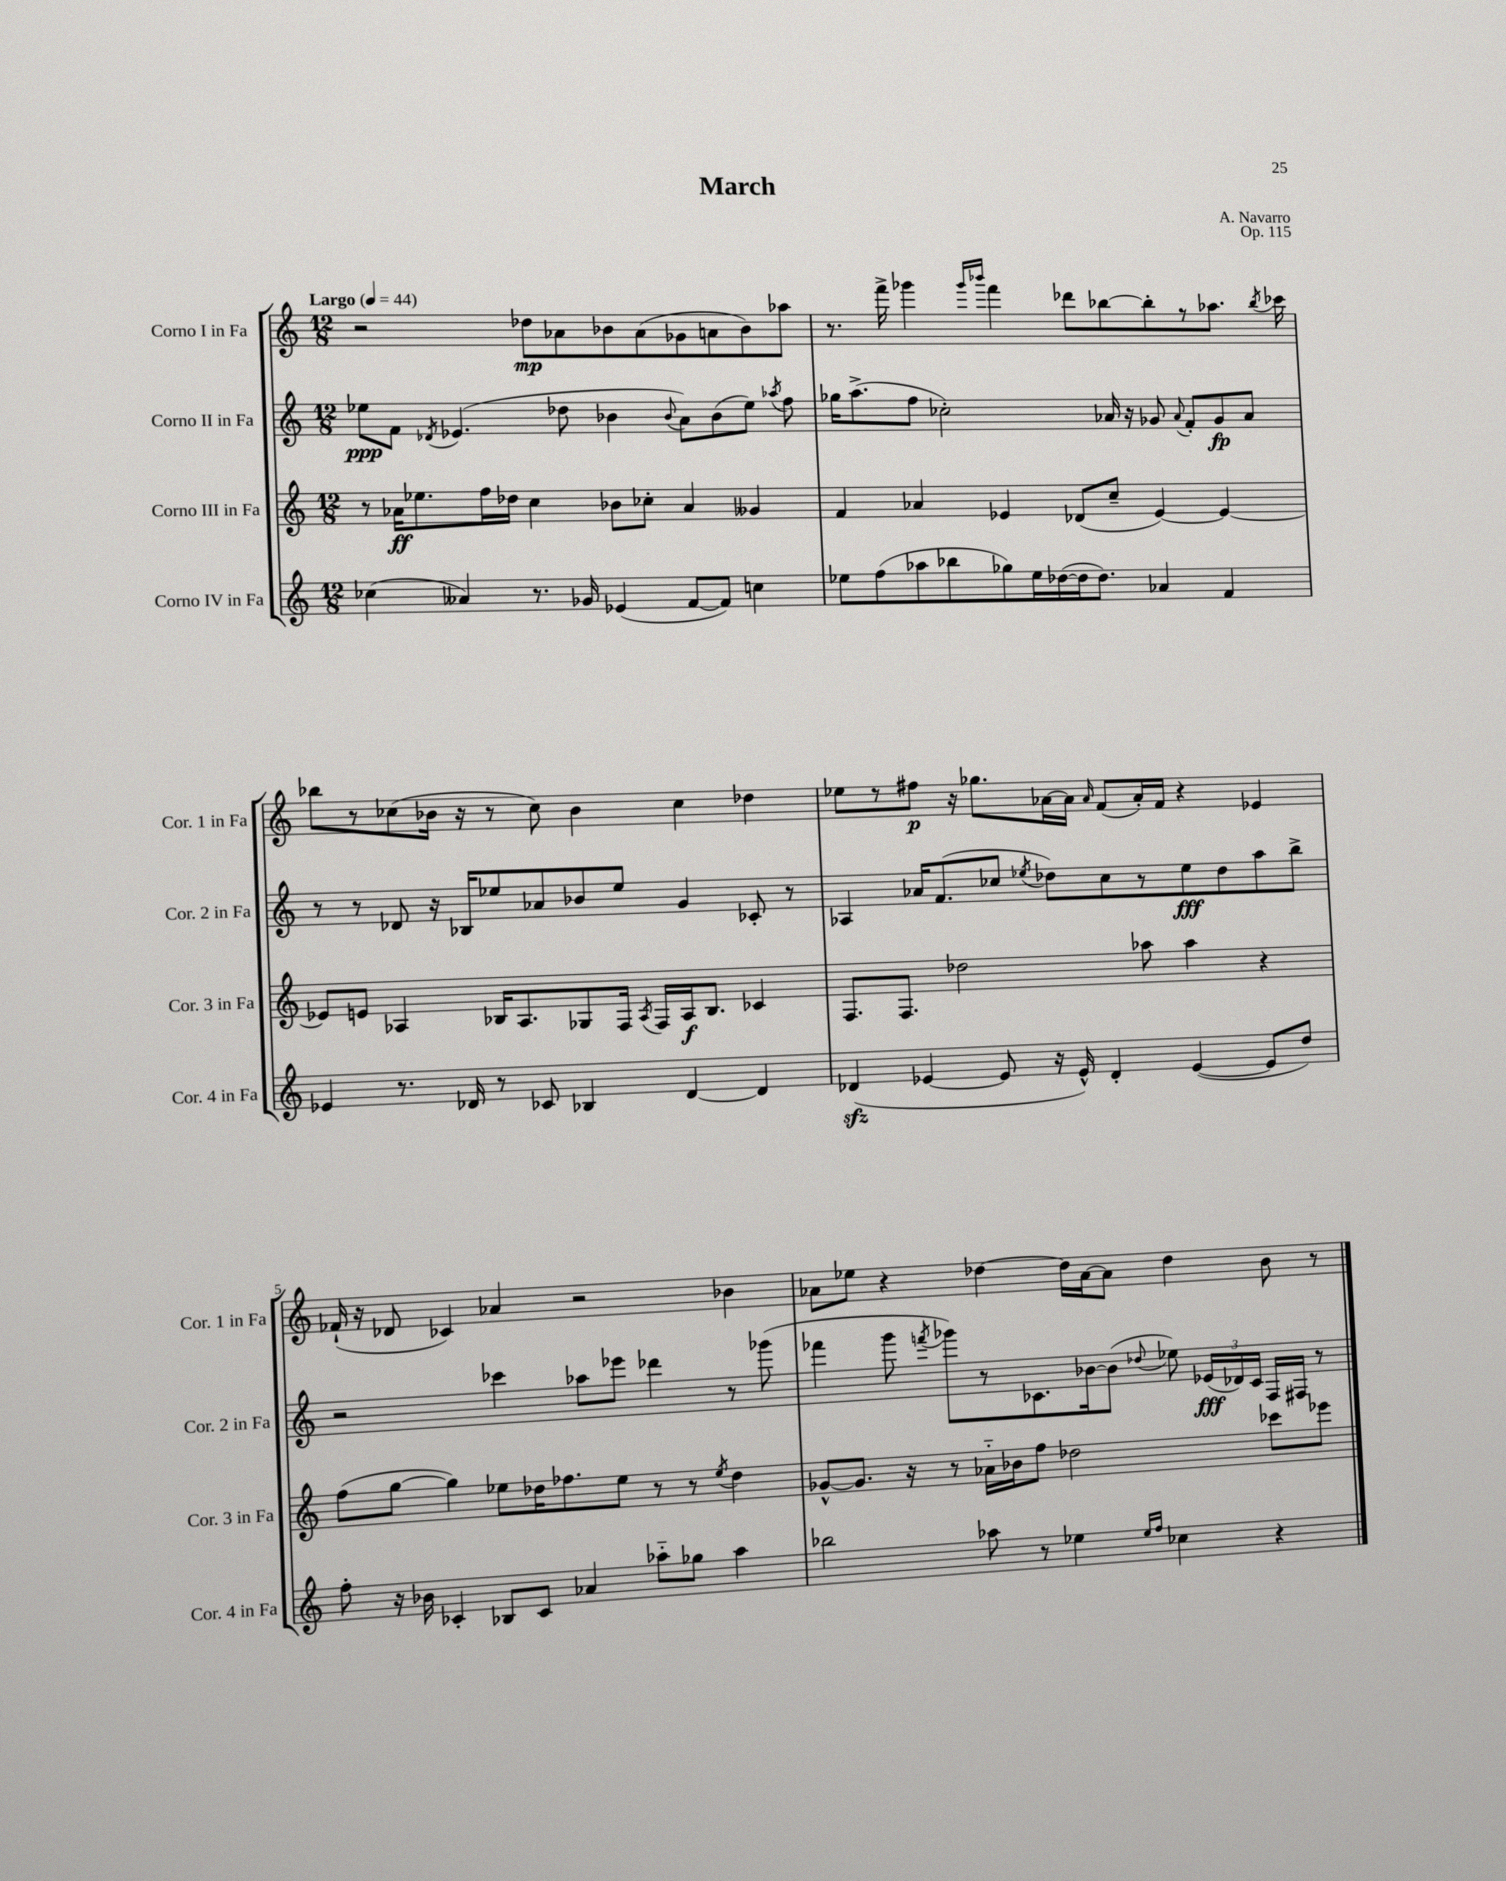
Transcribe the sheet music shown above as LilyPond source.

\header { title = "March" composer = "A. Navarro" opus = "Op. 115" }
<<
\new StaffGroup <<
\new Staff = "s0" \with { instrumentName = "Corno I in Fa" shortInstrumentName = "Cor. 1 in Fa" } {
    \clef treble \key c \major \numericTimeSignature \time 12/8 \tempo "Largo" 4 = 44
    \autoBeamOff r2 des''8[\mp aes'8 bes'8 aes'8( ges'8 a'8 bes'8) aes''8] |
    r8. f'''16-> ges'''4 \grace { ges'''16[ bes'''16] } f'''4 des'''8[ bes''8~ bes''8-. r8 aes''8.] \acciaccatura { bes''8 } ces'''16 |
    bes''8[ r8 ces''8( bes'16] r16 r8 ces''8) bes'4 ces''4 des''4 |
    ees''8[ r8 fis''8]\p r16 ges''8.[ aes'16~ aes'16] \grace { aes'16 } f'8[( aes'16-.) f'16] r4 ees'4 |
    fes'16-!( r16 des'8 ces'4) aes'4 r2 bes'4 |
    aes'8[ ees''8] r4 des''4~ des''16[ aes'16~ aes'8] des''4 b'8 r8 \bar "|." |
}
\new Staff = "s1" \with { instrumentName = "Corno II in Fa" shortInstrumentName = "Cor. 2 in Fa" } {
    \clef treble \key c \major \numericTimeSignature \time 12/8
    \autoBeamOff ees''8[\ppp f'8] \acciaccatura { des'8 } ees'4.( des''8 bes'4 \appoggiatura { bes'8 } a'8[) bes'8( ees''8]) \acciaccatura { aes''8 } f''8 |
    ges''16[ a''8.->( f''8] ces''2-.) aes'16 r16 ges'8 \appoggiatura { aes'8 } f'8[-. ges'8\fp aes'8] |
    r8 r8 des'8 r16 bes16[ ees''8 aes'8 bes'8 ees''8] g'4 ces'8-. r8 |
    aes4 aes'16[ f'8.( ces''8] \acciaccatura { ees''8 } des''8[) ces''8 r8 ees''8\fff des''8 a''8 b''8]-> |
    r2 ces'''4 aes''8[ ees'''8] des'''4 r8 ges'''8( |
    fes'''4 g'''8 \acciaccatura { f'''8 } ges'''8[) r8 ces'8. bes'16~ bes'8]( \appoggiatura { des''8 } ees''8) \tuplet 3/2 { ees'16[\fff( des'16) ces'16] } f16[ fis16] r8 \bar "|." |
}
\new Staff = "s2" \with { instrumentName = "Corno III in Fa" shortInstrumentName = "Cor. 3 in Fa" } {
    \clef treble \key c \major \numericTimeSignature \time 12/8
    \autoBeamOff r8 aes'16[\ff ees''8. f''16 des''16] c''4 bes'8[ ces''8]-. aes'4 geses'4 |
    f'4 aes'4 ees'4 des'8[( c''8]-- ees'4~) ees'4~ |
    ees'8[ e'8] aes4 bes16[ aes8. ges8 f16] \acciaccatura { aes8 } f16[ aes16\f bes8.] ces'4 |
    f8.[ f8.] des''2 aes''8 aes''4 r4 |
    f''8[( g''8]~ g''4) ees''8[ des''16 fes''8. ees''8] r8 r8 \acciaccatura { ees''8 } des''4 |
    ges'8[~-^ ges'8.] r16 r8 aes'16[-_ bes'16 f''8] des''2 ces'''8[ ees'''8] \bar "|." |
}
\new Staff = "s3" \with { instrumentName = "Corno IV in Fa" shortInstrumentName = "Cor. 4 in Fa" } {
    \clef treble \key c \major \numericTimeSignature \time 12/8
    \autoBeamOff ces''4( aeses'4) r8. ges'16 ees'4( f'8[~ f'8]) c''4 |
    ees''8[ f''8( aes''8 bes''8 ges''8) ees''16 des''16~( des''16 des''8.]) aes'4 f'4 |
    ees'4 r8. des'16 r8 ces'8 bes4 des'4~ des'4 |
    des'4\sfz( ees'4~ ees'8 r16 ees'16-^) des'4-. ees'4~( ees'8[ d''8]) |
    f''8-. r16 bes'16 ces'4-. bes8[ ces'8] aes'4 aes''8[-_ ges''8] aes''4 |
    bes''2 aes''8 r8 ees''4 \grace { ees''16[ f''16] } ces''4 r4 \bar "|." |
}
>>
>>
\layout { \context { \Score \override BarNumber.break-visibility = ##(#f #t #t) barNumberVisibility = #(every-nth-bar-number-visible 5) } }
